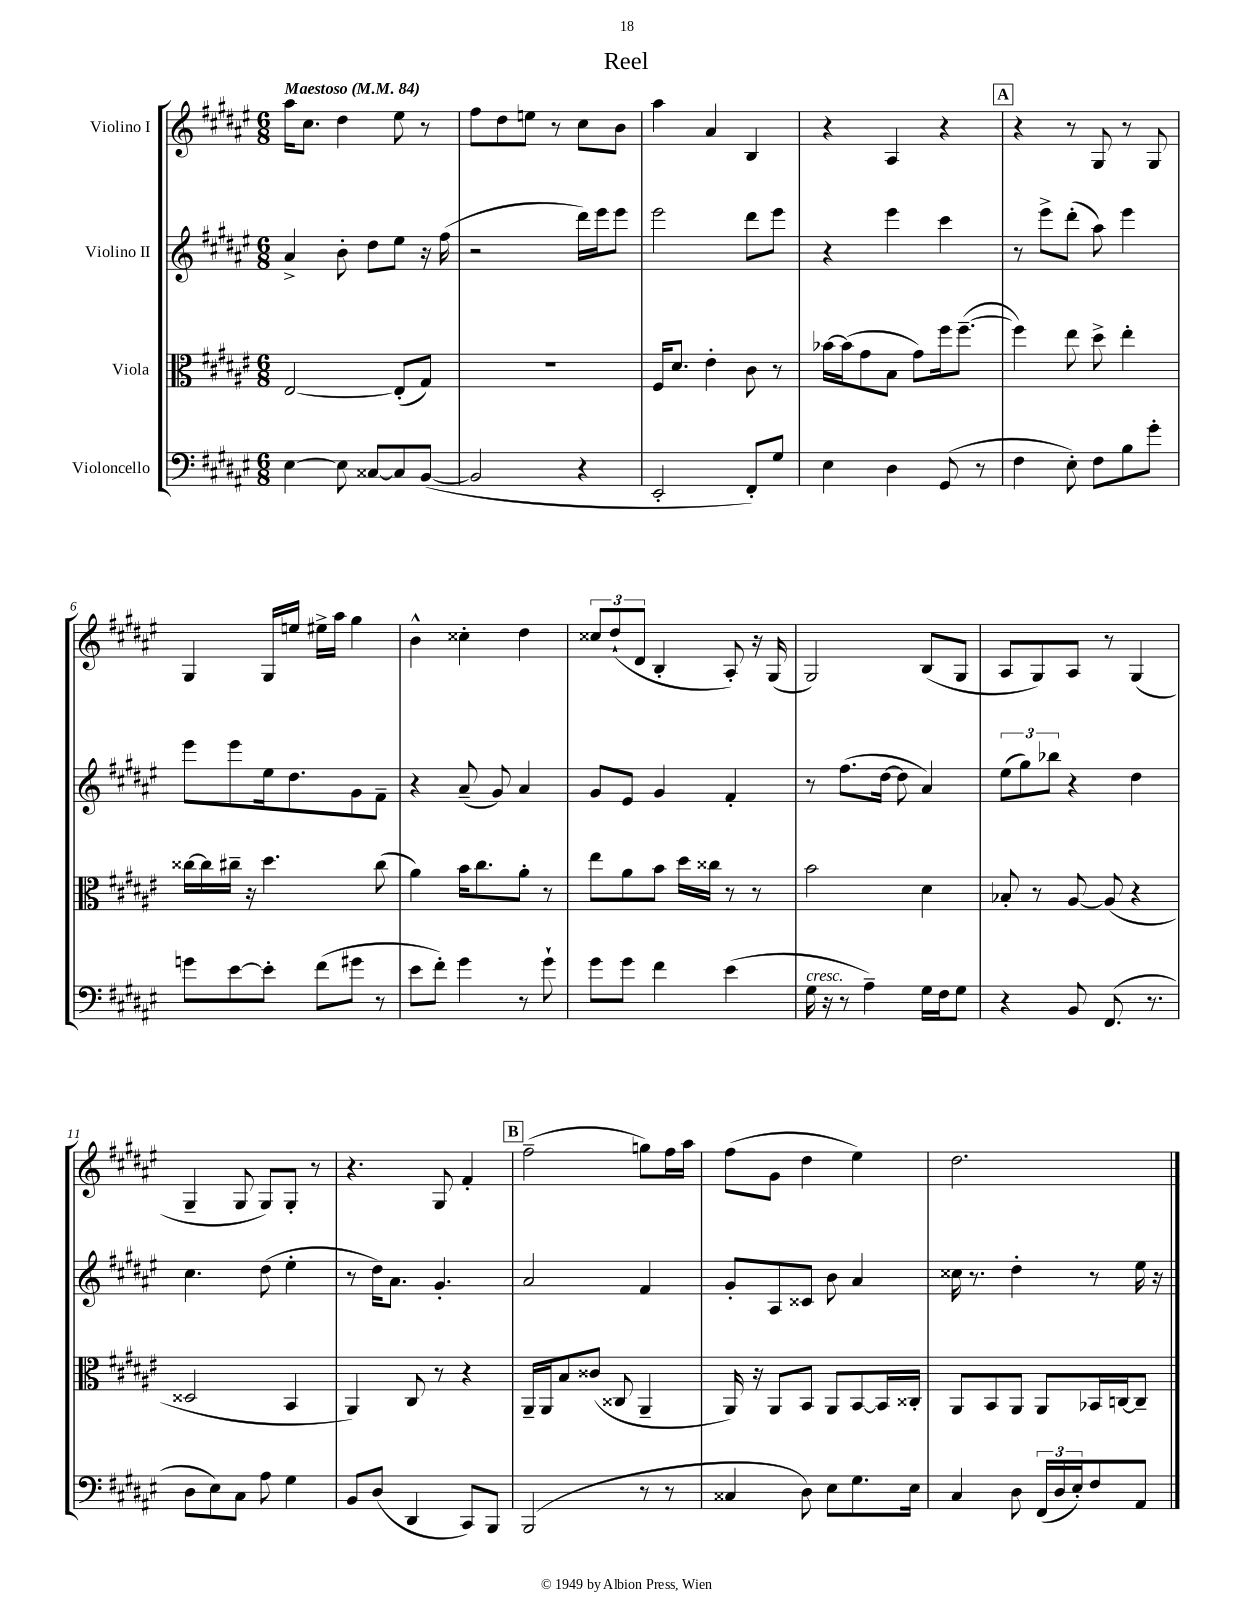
\header { title = "Reel" }
<<
\new StaffGroup <<
\new Staff = "s0" \with { instrumentName = "Violino I" } {
    \clef treble \key fis \major \numericTimeSignature \time 6/8 \tempo "Maestoso" 4 = 84
    ais''16 cis''8. dis''4 eis''8 r8 |
    fis''8 dis''8 e''8 r8 cis''8 b'8 |
    ais''4 ais'4 b4 |
    r4 ais4 r4 |
    \mark \markup { \box "A" } r4 r8 gis8 r8 gis8 |
    gis4 gis16 e''16 eis''16-> ais''16 gis''4 |
    b'4-^ cisis''4-. dis''4 |
    \tuplet 3/2 { cisis''8 dis''8-!( dis'8 } b4-. ais8-.) r16 gis16( |
    gis2) b8( gis8 |
    ais8 gis8) ais8 r8 gis4( |
    gis4-- gis8 gis8) gis8-. r8 |
    r4. gis8 fis'4-. |
    \mark \markup { \box "B" } fis''2--( g''8) fis''16 ais''16 |
    fis''8( gis'8 dis''4 eis''4) |
    dis''2. \bar "|." |
}
\new Staff = "s1" \with { instrumentName = "Violino II" } {
    \clef treble \key fis \major \numericTimeSignature \time 6/8
    ais'4-> b'8-. dis''8 eis''8 r16 fis''16( |
    r2 dis'''16) eis'''16 eis'''8 |
    eis'''2 dis'''8 eis'''8 |
    r4 eis'''4 cis'''4 |
    \mark \markup { \box "A" } r8 eis'''8-> dis'''8-.( ais''8) eis'''4 |
    eis'''8 eis'''8 eis''16 dis''8. gis'8 fis'8-- |
    r4 ais'8--( gis'8) ais'4 |
    gis'8 eis'8 gis'4 fis'4-. |
    r8 fis''8.( dis''16~ dis''8 ais'4) |
    \tuplet 3/2 { eis''8( gis''8) bes''8 } r4 dis''4 |
    cis''4. dis''8( eis''4-. |
    r8 dis''16) ais'8. gis'4.-. |
    \mark \markup { \box "B" } ais'2 fis'4 |
    gis'8-. ais8 cisis'8 b'8 ais'4 |
    cisis''16 r8. dis''4-. r8 eis''16 r16 \bar "|." |
}
\new Staff = "s2" \with { instrumentName = "Viola" } {
    \clef alto \key fis \major \numericTimeSignature \time 6/8
    eis2~ eis8-.( gis8) |
    R2. |
    fis16 dis'8. eis'4-. cis'8 r8 |
    bes'16~ bes'16( gis'8 b8 gis'8) fis''16 fis''8.~--( |
    \mark \markup { \box "A" } fis''4) eis''8 dis''8-> eis''4-. |
    cisis''16~ cisis''16 cis''16-- r16 dis''4. cis''8( |
    ais'4) b'16 cis''8. ais'8-. r8 |
    eis''8 ais'8 b'8 dis''16 cisis''16 r8 r8 |
    b'2 dis'4 |
    bes8-. r8 ais8~ ais8( r4 |
    disis2 b,4 |
    ais,4) cis8 r8 r4 |
    \mark \markup { \box "B" } ais,16-- ais,16 b8 cisis'8( cisis8 ais,4-- |
    ais,16) r16 ais,8 b,8 ais,8 b,8~ b,16 cisis16-. |
    ais,8 b,8 ais,8 ais,8 bes,16 c16~ c8-- \bar "|." |
}
\new Staff = "s3" \with { instrumentName = "Violoncello" } {
    \clef bass \key fis \major \numericTimeSignature \time 6/8
    eis4~ eis8 cisis8~ cisis8 b,8~( |
    b,2 r4 |
    eis,2-. fis,8-.) gis8 |
    eis4 dis4 gis,8( r8 |
    \mark \markup { \box "A" } fis4 eis8-.) fis8 b8 gis'8-. |
    g'8 eis'8~ eis'8-. fis'8( gis'8 r8 |
    eis'8 fis'8-.) gis'4 r8 gis'8-! |
    gis'8 gis'8 fis'4 eis'4( |
    gis16^\markup { \italic "cresc." } r16 r8 ais4--) gis16 fis16 gis8 |
    r4 b,8 fis,8.( r8. |
    dis8 eis8) cis8 ais8 gis4 |
    b,8 dis8( dis,4 cis,8) b,,8 |
    \mark \markup { \box "B" } b,,2( r8 r8 |
    cisis4 dis8) eis8 gis8. eis16 |
    cis4 dis8 \tuplet 3/2 { fis,16( dis16 eis16-.) } fis8 ais,8 \bar "|." |
}
>>
>>
